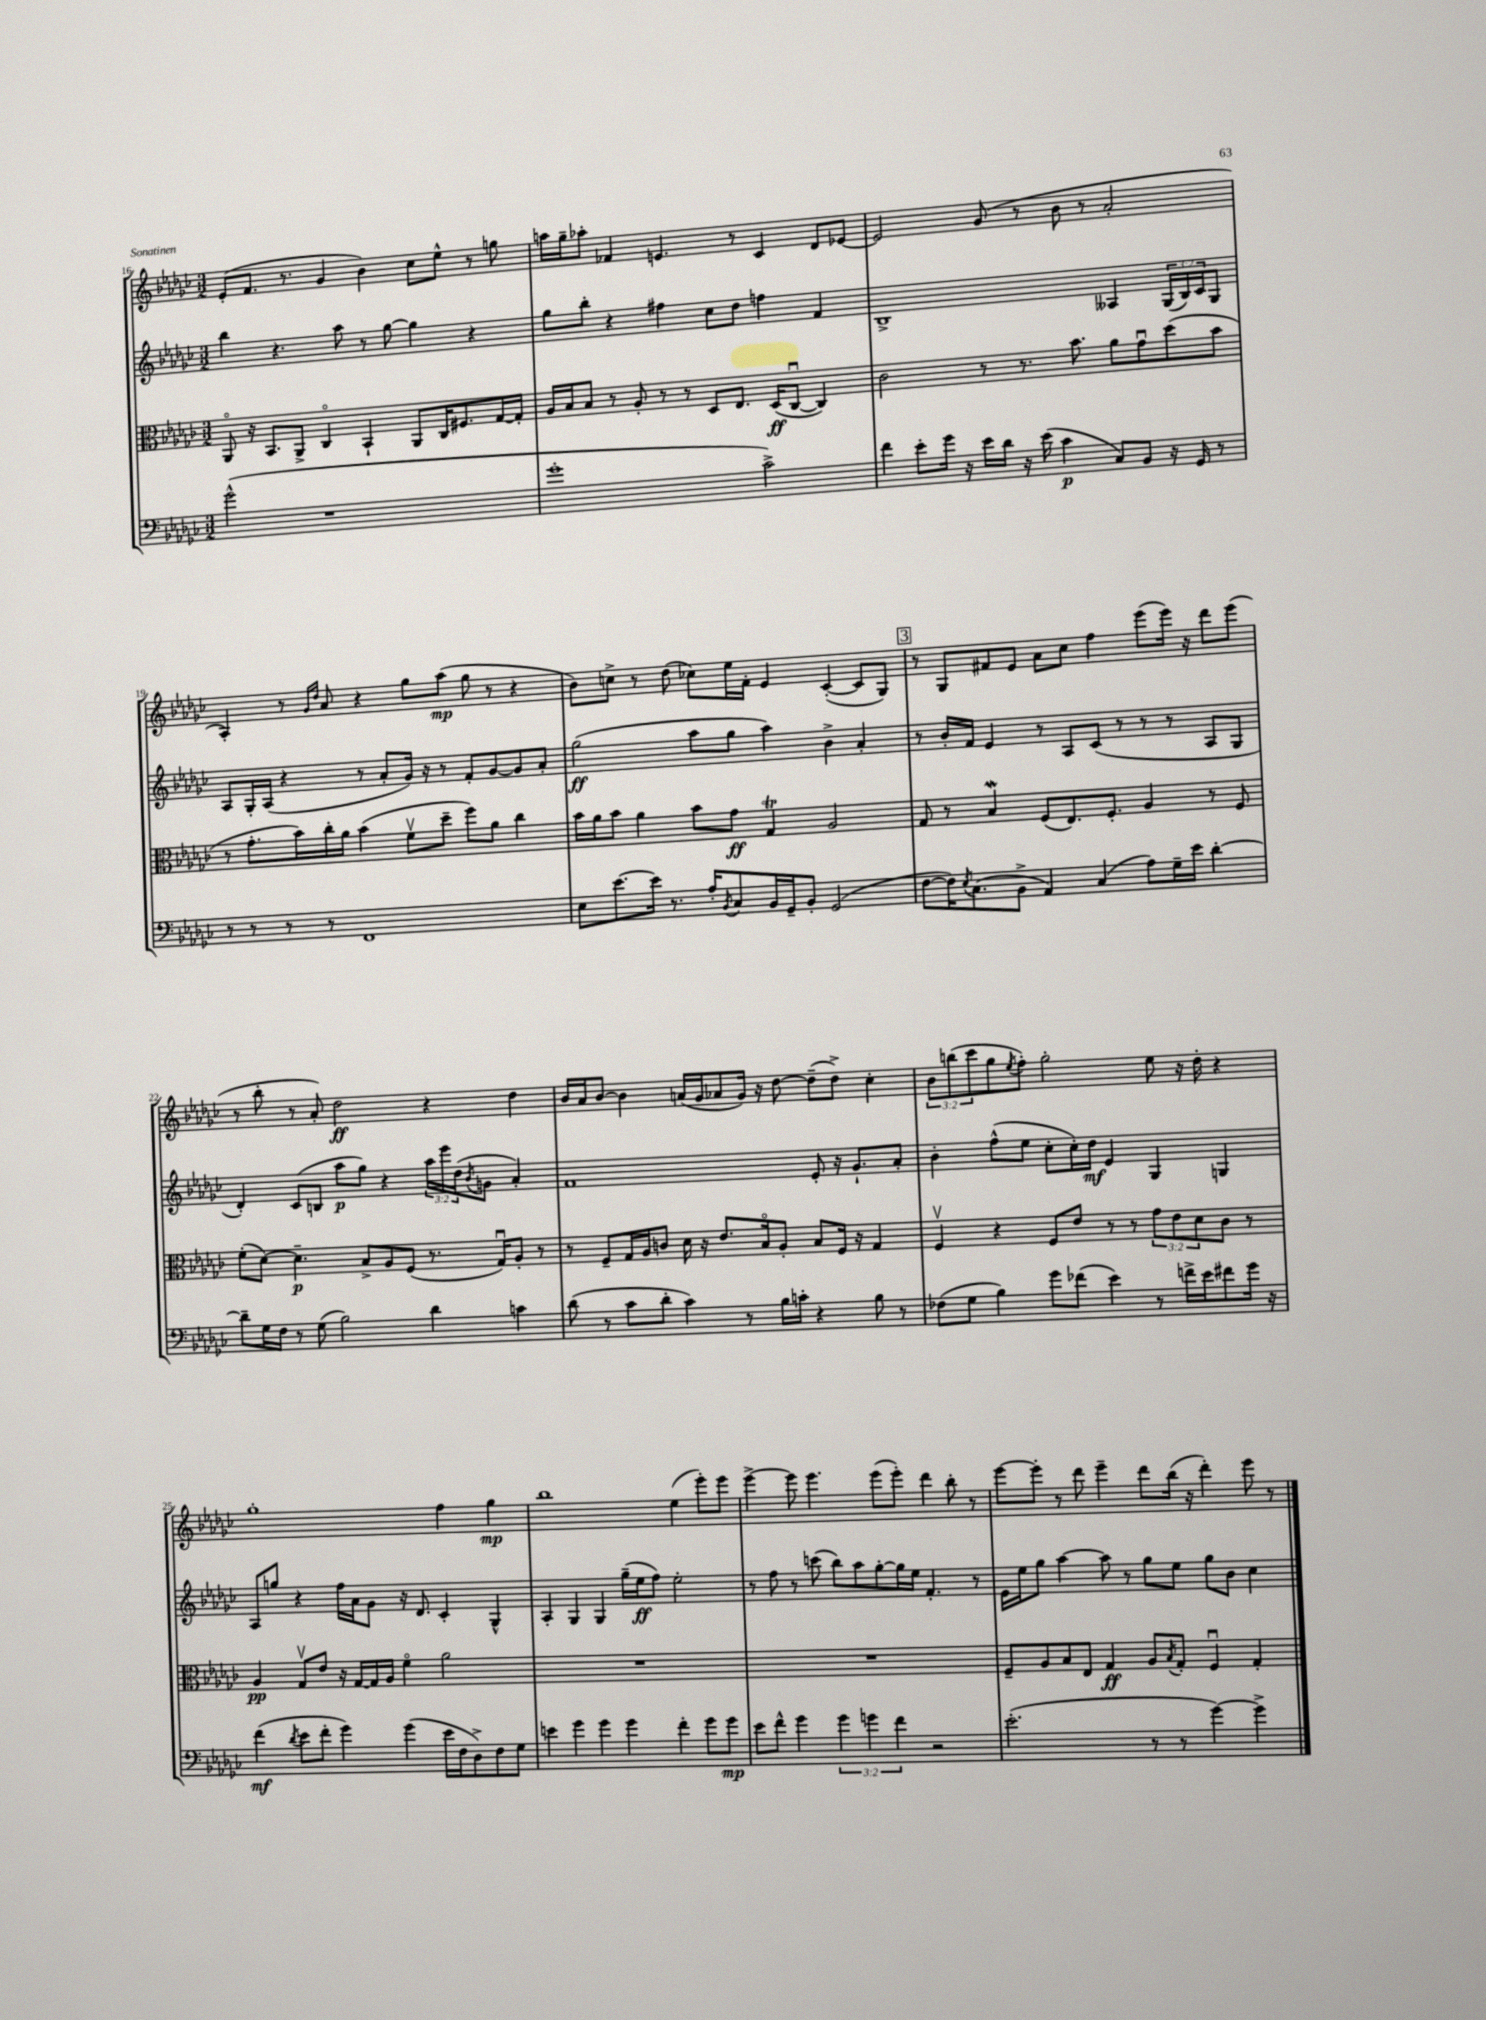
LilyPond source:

<<
\new StaffGroup <<
\new Staff = "s0" {
    \clef treble \key ges \major \numericTimeSignature \time 3/2 \override Staff.TupletNumber.text = #tuplet-number::calc-fraction-text
    ees'8-.( f'8. r8. ges'4 bes'4) ces''8 ees''8-^ r8 g''8 |
    a''16 ges''16-- aes''8-. fes'4 e'4. r8 ces'4 des'8 ees'8~ |
    ees'2 ges'8( r8 bes'8 r8 aes'2-. |
    aes4-.) r8 \grace { ges'16 des''16 } aes'8 r4 ges''8 aes''8\mp( ges''8 r8 r4 |
    bes'8) c''8-> r8 des''8( ces''8) ees''16 f'16-. ees'4 ces'4~-.( ces'8 ges8) |
    \mark \markup { \box "3" } r8 ges8 fis'8 ees'8 aes'8 ces''8 f''4 ees'''8( ees'''16) r16 des'''8 ees'''8( |
    r8 bes''8-. r8 aes'8-.) des''2\ff r4 des''4 |
    bes'16 aes'16 bes'8~ bes'4 a'16( ges'16 aes'8 ges'16) r16 des''8~ des''8--( des''8->) ces''4-. |
    \tuplet 3/2 { bes'8 b''8( ces'''8 } ges''8 \acciaccatura { ees''8 } f''8-.) ges''2-. ees''8 r16 des''16-. r4 |
    ges''1-. f''4 ges''4\mp |
    bes''1 ees''4( ees'''8-.) ees'''8 |
    ees'''4~-> ees'''8 ees'''4. ees'''8( ees'''8-.) des'''4 bes''8-. r8 |
    ees'''8~ ees'''8-. r8 des'''8 ees'''4-- des'''8 bes''16( r16 des'''4-.) ees'''8 r8 \bar "|." |
}
\new Staff = "s1" {
    \clef treble \key ges \major \numericTimeSignature \time 3/2 \override Staff.TupletNumber.text = #tuplet-number::calc-fraction-text
    bes''4 r4. aes''8 r8 ges''8~ ges''4 r4 |
    ges''8 bes''8-. r4 fis''4 ces''8 des''8 f''4 f'4 |
    bes1-> aeses4 \tuplet 3/2 { ges16( bes16) ces'16 } ges8 |
    aes8 ges16-. aes16( r4 r8 aes'8-. ges'16) r16 r8 f'8-. ges'8~ ges'8 aes'8-. |
    ges''2\ff( aes''8 ges''8 aes''4) bes'4-> aes'4-. |
    \mark \markup { \box "3" } r8 bes'16-. f'16 ees'4 r8 aes8 ces'8( r8 r8 r8 aes8 ges8 |
    des'4-.) ces'8( b8 aes''8\p ges''8) r4 \tuplet 3/2 { aes''16 ees'''16 des''16( } \acciaccatura { bes'8 } g'8 aes'4-.) |
    f'1 ees'8-. r16 ges'8.-! aes'8-. |
    bes'4-. f''8-^( ees''8 ces''8-. ces''16-.) des''16\mf ees'4 ges4 g4 |
    aes8 g''8 r4 f''16 aes'16 ges'8 r16 des'8. ces'4-. ges4-^ |
    aes4-. ges4 ges4 ges''16--( ees''16\ff f''8) ees''2-. |
    r8 f''8 r8 c'''8( bes''8) aes''8 ges''8~-. ges''16 ees''16 f'4.-. r8 |
    ees'16 ees''16 ges''8 aes''4~ aes''8 r8 ges''8 ees''8 ges''8 bes'8 ces''4 \bar "|." |
}
\new Staff = "s2" {
    \clef alto \key ges \major \numericTimeSignature \time 3/2 \override Staff.TupletNumber.text = #tuplet-number::calc-fraction-text
    aes,8\flageolet r16 bes,8. aes,8-> ces4\flageolet bes,4-! aes,8 ces16 fis8. ges16~ ges16-. |
    aes16 bes16 bes8 r8 aes8-. r8 r8 des8 ees8. des16\ff( ces8~\downbow ces4) |
    ces'2 r8 r8. bes'8. aes'8 ges'8\downbow des''8( bes'8 |
    r8 ges'8.-. bes'16) ces''16-. aes'16 bes'4( f'8\upbow des''8-- f''8) aes'8 ces''4 |
    bes'16 aes'16 bes'8 aes'4 bes'8 ges'8\ff ges4\trill aes2 |
    \mark \markup { \box "3" } ges8 r8 bes4\mordent f8( ees8.) f8.-. aes4 r8 f8 |
    f'8-.( des'8~) des'4.--\p bes8-> aes8 f8( r8. ges16\downbow) aes8-. r8 |
    r8 f8-- ges16 aes16 c'8 des'16 r16 ees'8. bes16\flageolet aes8-. bes8 f16 r16 ges4 |
    f4\upbow r4 f8 ees'8 r8 r8 \tuplet 3/2 { ges'8 ees'8 des'8 } ces'8 r8 |
    aes4\pp ges8\upbow ees'8 r16 ges16~ ges16 aes16 f'4\flageolet aes'2 |
    R1. |
    R1. |
    f8-- aes8 bes8 ees8 ges4\ff aes8 \acciaccatura { bes8 } ges8-. f4\downbow ges4-. \bar "|." |
}
\new Staff = "s3" {
    \clef bass \key ges \major \numericTimeSignature \time 3/2 \override Staff.TupletNumber.text = #tuplet-number::calc-fraction-text
    ges'2-^( r1 |
    ges'1-. ces'2->) |
    f'4 ees'8-. ges'16 r16 ees'16 des'16 r16 ees'16( ces'4\p ces8) bes,8 r16 ges,16 r8 |
    r8 r8 r8 r8 f,1 |
    ees8 ees'8.~ ees'16 r8. aes16-. \acciaccatura { bes,8 } ces8 bes,16 ges,16-- bes,8-. ges,2( |
    \mark \markup { \box "3" } f8~ f16) \acciaccatura { ees8 } ces8.( bes,8-> aes,4) ces4( aes8) ges16-- ees'16 des'4~-. |
    des'8-- ges16 f16 r8 ges8( bes2) des'4 c'4 |
    des'8( r8 ces'8 des'8-. ces'4) r8 bes16 c'16-. r4 bes8 r8 |
    fes8( ges8 bes4) ges'8 fes'8( ees'4) r8 f'16-> ees'16 fis'8 ges'16 r16 |
    f'4\mf( \acciaccatura { des'8 } ees'8 f'8-. ges'4) ges'4( ees'16 f16 des8->) f8 ges8 |
    e'4 ges'4 ges'4 ges'4 f'4-. ges'8 ges'8\mp |
    ees'8 f'8-^ ges'4 \tuplet 3/2 { ges'4 g'4 f'4 } r2 |
    ees'2.-.( r8 r8 ges'4~) ges'4-> \bar "|." |
}
>>
>>
\layout { \context { \Score currentBarNumber = #16 } }
